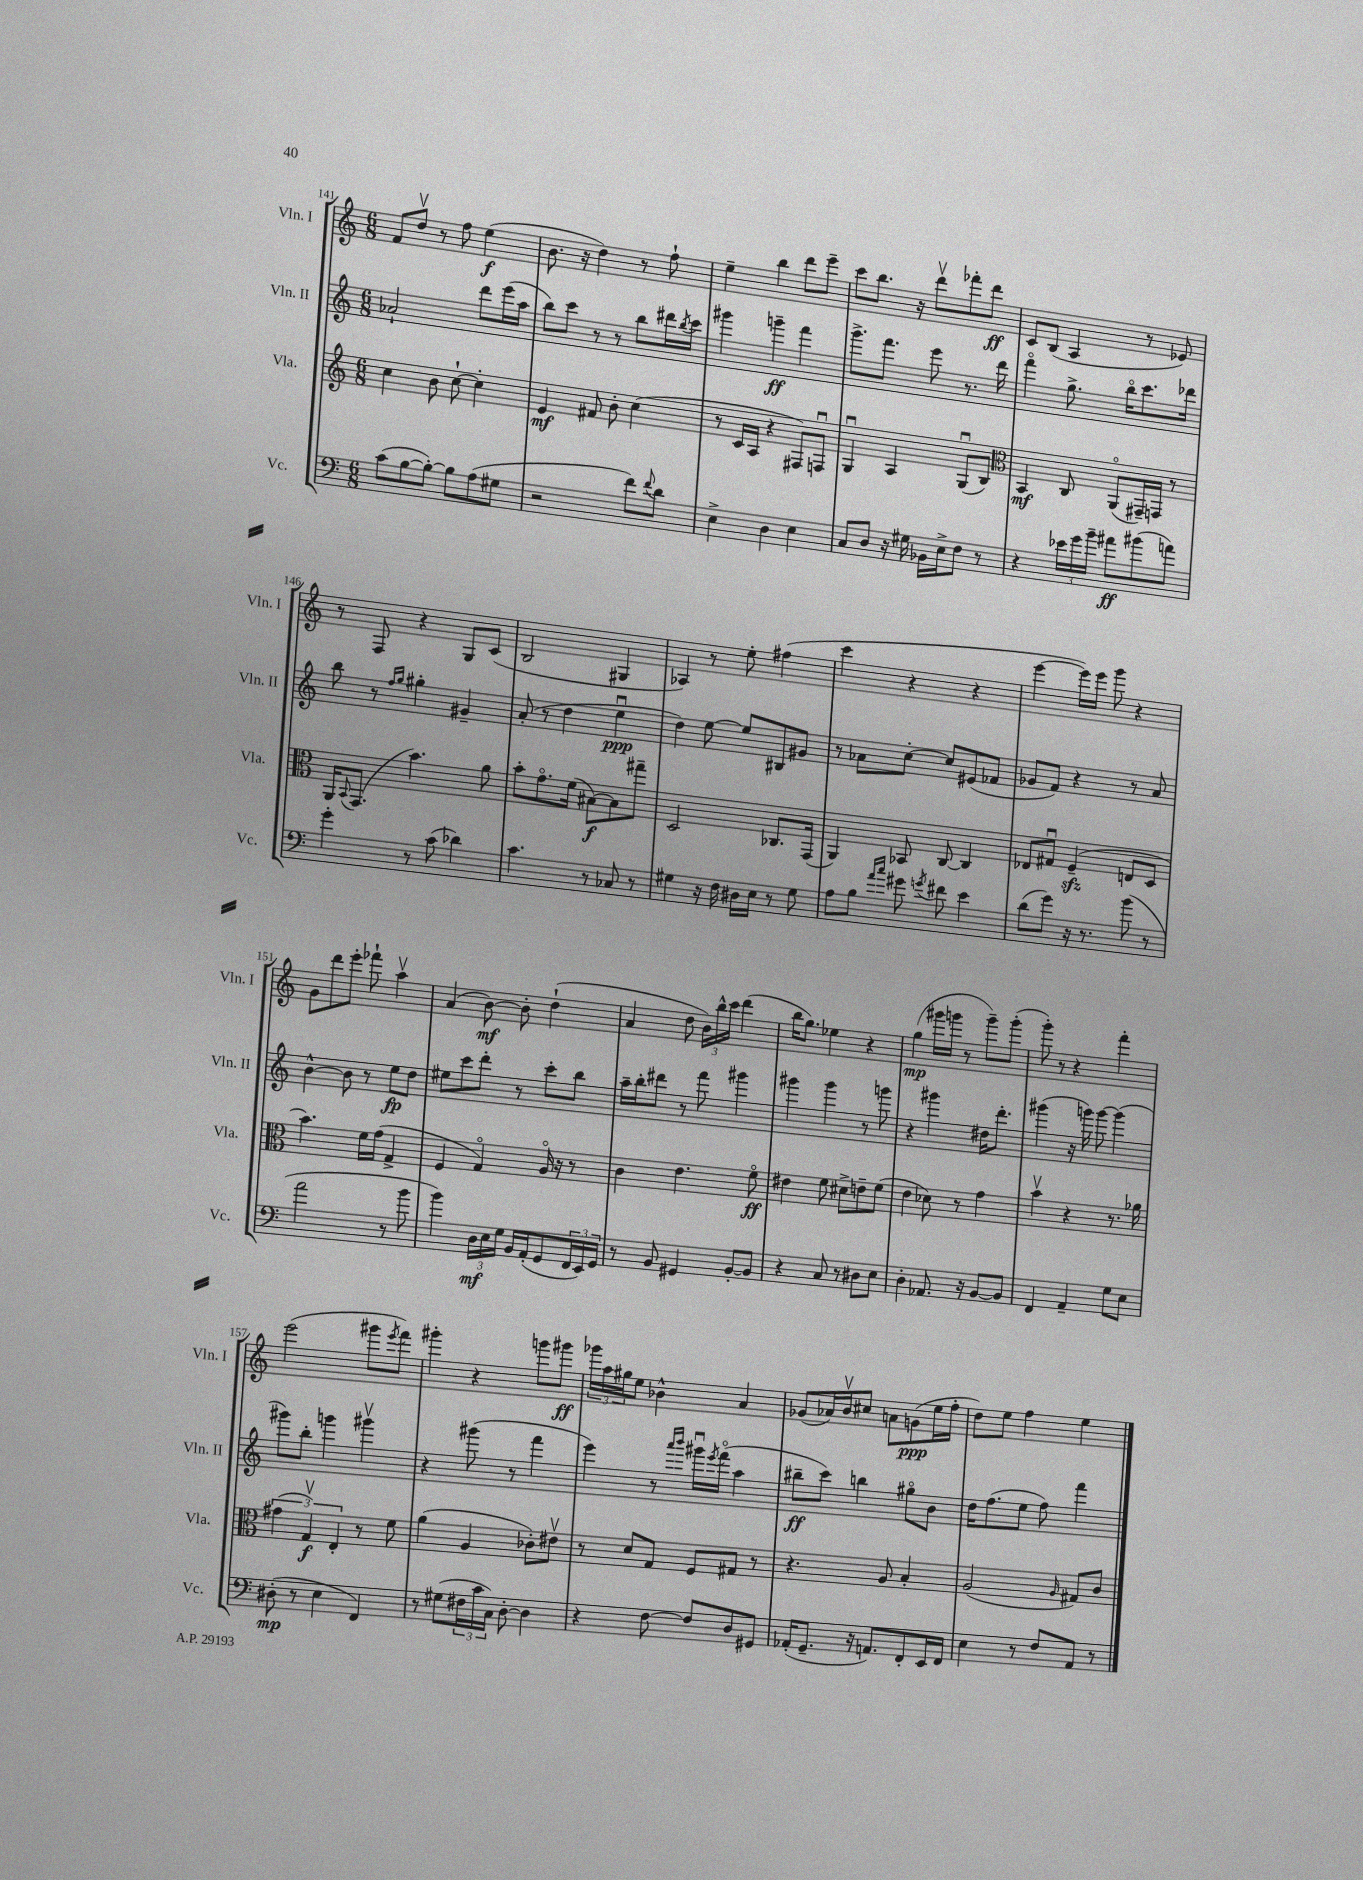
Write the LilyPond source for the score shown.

<<
\new StaffGroup <<
\new Staff = "s0" \with { instrumentName = "Vln. I" shortInstrumentName = "Vln. I" } {
    \clef treble \key c \major \numericTimeSignature \time 6/8
    f'8 d''8\upbow r8 f''8 e''4\f( |
    b'8. r16 d''4) r8 f''8-! |
    e''4-- b''4 d'''8 e'''8-- |
    c'''8 b''8. r16 d'''8\upbow fes'''8-. d'''8\ff |
    c'8 b8( a4 r8 ees'8) |
    r8 f8 r4 g8 c'8( |
    b2 gis4 |
    aes4) r8 e''8-. fis''4( |
    c'''4 r4 r4 |
    e'''4~ e'''16) e'''16 g'''8 r4 |
    g'8 d'''8 e'''8-. fes'''8-! a''4\upbow |
    a'4( b'8~\mf) b'8-. d''4-!( |
    a'4 d''8 \tuplet 3/2 { b'16) b''16-^ c'''16 } d'''4( |
    b''16 g''8.) ees''4 r4 |
    g''4\mp( gis'''16 g'''16 r8 g'''8--) g'''8-.( |
    g'''8-.) r8 r4 f'''4-. |
    e'''2( gis'''8 \acciaccatura { e'''8 } f'''8) |
    gis'''4-. r4 g'''8 gis'''8\ff |
    \tuplet 3/2 { ges'''16 a''16 gis''16 } e''8 bes'4-^ a'4 |
    ges'8( aes'16) b'16\upbow cis''8 a'8 g'8\ppp( e''16 f''16-. |
    d''8) e''8 f''4 e''4 \bar "|." |
}
\new Staff = "s1" \with { instrumentName = "Vln. II" shortInstrumentName = "Vln. II" } {
    \clef treble \key c \major \numericTimeSignature \time 6/8
    aes'2-! d'''8 e'''16( a''16 |
    b''8) c'''8 r8 r8 b''8 dis'''16 \acciaccatura { b''8 } c'''16 |
    gis'''4 g'''4--\ff f'''4 |
    g'''8.-> f'''8. e'''8 r8. d'''16 |
    f'''4\flageolet g''8.-> b''16\flageolet c'''8. des'''16 |
    b''8 r8 \grace { f''16 g''16 } gis''4-. gis'4-- |
    a'8-.( r8 d''4 e''4\downbow\ppp |
    d''4) e''8~ e''8 bis8 gis'8 |
    r8 aes'8 c''8~-. c''8 eis'8( fes'8 |
    ges'8 f'8) r4 r8 a'8 |
    b'4~-^ b'8 r8 e''8\fp d''8 |
    eis''8 c'''8 d'''8-. r8 c'''8-. b''8 |
    a''16-- b''16-. dis'''8 r8 f'''8 gis'''4 |
    gis'''4 gis'''4 r8 g'''8 |
    r4 gis'''4 dis''16 d'''8.-. |
    gis'''4( r16 g'''16) g'''8~ g'''4( |
    gis'''8) b''8-. g'''4 gis'''4\upbow |
    r4 gis'''8( r8 f'''4 |
    e'''4) r8 \grace { a'''16 b'''16 } gis'''16\downbow \acciaccatura { e'''8 } f'''16\flageolet( a''4 |
    bis''8--\ff c'''8) b''4 gis''8\flageolet b'8 |
    d''16 f''8.( e''8 f''8) f'''4 \bar "|." |
}
\new Staff = "s2" \with { instrumentName = "Vla." shortInstrumentName = "Vla." } {
    \clef treble \key c \major \numericTimeSignature \time 6/8
    c''4 b'8 c''8~-! c''4-. |
    e'4\mf fis'8 b'8-. c''4( |
    r8 c'16 a16 r4 fis8) f8\downbow |
    g4\downbow a4 g8\downbow( b8) |
    \clef alto b,4\mf c8 a,8\flageolet( gis,16--) g,16 r8 |
    a,16 \appoggiatura { b,8 } g,8.( b'4.) a'8 |
    b'8-. g'8.\flageolet f'16( bis8~\f) bis8 gis''8-- |
    d2 ces8. g,16( |
    a,4) bes,8 c8~ c4 |
    ees8 gis8\downbow f4--\sfz( e8 d8 |
    b'4.) f'16 g'16( g4-> |
    f4 g4\flageolet) a16\flageolet r16 r8 |
    c'4 e'4. f'8\flageolet\ff |
    eis'4 f'8 dis'8-> e'8-- f'8( |
    e'4 des'8) r8 g'4 |
    b'4\upbow r4 r8. aes'16 |
    \tuplet 3/2 { gis'4( g4\upbow\f) e4-. } r8 f'8 |
    a'4( a4 ces'8-.) eis'8\upbow |
    r8 d'8 g8 f8 gis8 r8 |
    r4. a8 b4-. |
    a2( \grace { a16 } gis8) c'8 \bar "|." |
}
\new Staff = "s3" \with { instrumentName = "Vc." shortInstrumentName = "Vc." } {
    \clef bass \key c \major \numericTimeSignature \time 6/8
    c'8( b8~ b8~-.) b8 a8( gis8 |
    r2 f'8) \appoggiatura { f'8 } d'8 |
    e4-> d4 e4 |
    c8 d8 r16 gis16 bes,16 e16-> f8 r8 |
    r4 \tuplet 3/2 { ees'16 g'16 b'16-- } ais'8\ff bis'8( a'8) |
    g'4-. r8 c'8( des'4) |
    c'4. r8 ces8 r8 |
    gis4 r16 f16 dis16 e16 r8 gis8 |
    a8 b8 \grace { a'16 c''16 } gis'8 \acciaccatura { g'8 } fis'8 e'4 |
    d'8( g'8) r16 r8. b'8( r8 |
    a'2 r8 b'8 |
    b'4) \tuplet 3/2 { d16\mf e16 g16 } b,16 a,16-.( g,8 \tuplet 3/2 { f,16 e,16) g,16 } |
    r8 b,8 gis,4 b,8~-. b,8 |
    r4 c8 r8 dis8 e8 |
    d4-. aes,8. r16 b,8~ b,8 |
    f,4 a,4-- g8 e8 |
    dis8-.\mp( r8 e4 f,4) |
    r8 gis8( \tuplet 3/2 { fis16 c'16 c16) } d8~-. d4 |
    r4 f8~ f8 d8 gis,8 |
    aes,16-.( g,8.-- r16 a,8.) f,8-. e,16 f,16 |
    e4 r8 f8 a,8 r8 \bar "|." |
}
>>
>>
\layout { \context { \Score currentBarNumber = #141 } }
